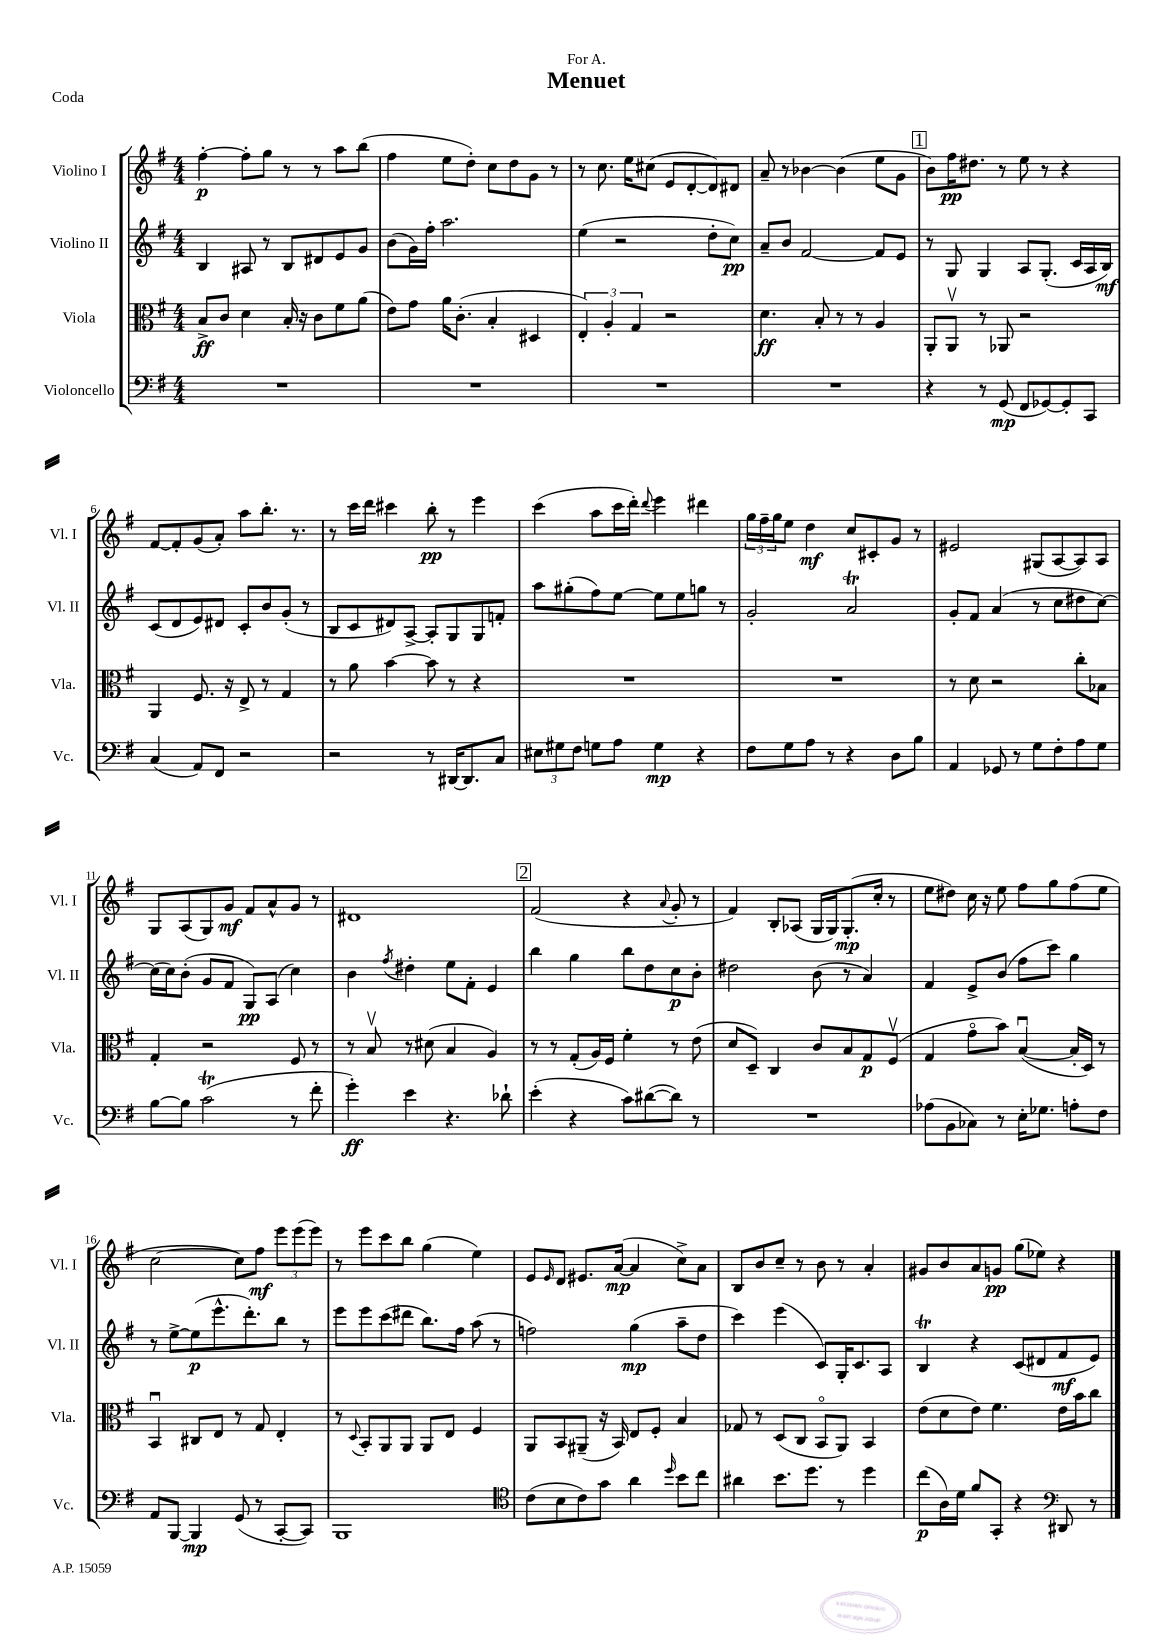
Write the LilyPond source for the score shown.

\header { title = "Menuet" dedication = "For A." piece = "Coda" }
<<
\new StaffGroup <<
\new Staff = "s0" \with { instrumentName = "Violino I" shortInstrumentName = "Vl. I" } {
    \clef treble \key g \major \numericTimeSignature \time 4/4
    fis''4~-.\p fis''8-. g''8 r8 r8 a''8 b''8( |
    fis''4 e''8 d''8-.) c''8 d''8 g'8 r8 |
    r8 c''8. e''16 cis''8( e'8 d'8~-. d'8) dis'8 |
    a'8-- r8 bes'4~ bes'4( e''8 g'8 |
    \mark \markup { \box "1" } b'8) fis''16\pp dis''8. r8 e''8 r8 r4 |
    fis'8~ fis'8-. g'8( a'8-.) a''8 b''8.-. r8. |
    r8 c'''16 d'''16 cis'''4 b''8-.\pp r8 e'''4 |
    c'''4( a''8 c'''16 d'''16-.) \appoggiatura { d'''8 } e'''4 dis'''4 |
    \tuplet 3/2 { g''16 fis''16-- g''16 } e''8 d''4\mf c''8 cis'8-. g'8 r8 |
    eis'2 gis8( a8~ a8) a8 |
    g8 a8( g8) g'8\mf fis'8 a'8-^ g'8 r8 |
    dis'1 |
    \mark \markup { \box "2" } fis'2( r4 \appoggiatura { a'8 } g'8-. r8 |
    fis'4) b8-. aes8( g16 g16) g8.-.\mp( c''16-. r8 |
    e''8 dis''8) c''16 r16 e''8 fis''8 g''8 fis''8( e''8 |
    c''2~ c''8) fis''8\mf \tuplet 3/2 { e'''8 e'''8( e'''8) } |
    r8 e'''8 c'''8 b''8 g''4( e''4) |
    e'8 \grace { e'16 } d'8 eis'8. a'16~\mp( a'4 c''8->) a'8 |
    b8 b'8 c''8-- r8 b'8 r8 a'4-. |
    gis'8 b'8 a'8 g'8\pp g''8( ees''8) r4 \bar "|." |
}
\new Staff = "s1" \with { instrumentName = "Violino II" shortInstrumentName = "Vl. II" } {
    \clef treble \key g \major \numericTimeSignature \time 4/4
    b4 ais8 r8 b8 dis'8 e'8 g'8 |
    b'8( g'16) fis''16-. a''2. |
    e''4( r2 d''8-. c''8\pp) |
    a'8-- b'8 fis'2~ fis'8 e'8 |
    \mark \markup { \box "1" } r8 g8 g4 a8 g8.-.( c'16 a16 b16\mf) |
    c'8( d'8 e'8) dis'8 c'8-. b'8 g'8-.( r8 |
    b8 c'8 dis'8) a8~-> a8-. g8 g8 f'8-. |
    a''8 gis''8-.( fis''8) e''8~ e''8 e''8 g''8 r8 |
    g'2-. a'2\trill |
    g'8-. fis'8 a'4( r8 c''8 dis''8 c''8~) |
    c''16( c''16) b'8-.( g'8 fis'8 g8\pp) a8( c''4) |
    b'4 \acciaccatura { fis''8 } dis''4-. e''8 fis'8-. e'4 |
    \mark \markup { \box "2" } b''4 g''4 b''8 d''8 c''8\p b'8-. |
    dis''2 b'8( r8 a'4) |
    fis'4 e'8-> b'8( fis''8 c'''8) g''4 |
    r8 e''8~-> e''8\p( e'''8.-^ d'''8.-.) b''8 r8 |
    e'''8 e'''8 c'''8( dis'''8 b''8.) fis''16 a''8( r8 |
    f''2) g''4\mp( a''8-- d''8 |
    c'''4) e'''4( c'8) g16-. c'8. a8 |
    b4\trill r4 c'8( dis'8 fis'8\mf e'8) \bar "|." |
}
\new Staff = "s2" \with { instrumentName = "Viola" shortInstrumentName = "Vla." } {
    \clef alto \key g \major \numericTimeSignature \time 4/4
    b8->\ff c'8 d'4 b16-. r16 c'8 fis'8 a'8( |
    e'8) g'8 a'16 c'8.-.( b4-. dis4 |
    \tuplet 3/2 { e4-.) a4-. g4 } r2 |
    d'4.\ff b8-. r8 r8 a4 |
    \mark \markup { \box "1" } a,8-. a,8\upbow r8 aes,8 r2 |
    a,4 fis8. r16 e8-> r8 g4 |
    r8 a'8 b'4~ b'8 r8 r4 |
    R1 |
    R1 |
    r8 d'8 r2 c''8-. bes8 |
    g4-. r2 fis8 r8 |
    r8 b8\upbow r8 dis'8( b4 a4) |
    \mark \markup { \box "2" } r8 r8 g8-.( a16) fis16 fis'4-. r8 e'8( |
    d'8 d8--) c4 c'8 b8 g8\p fis8\upbow( |
    g4 g'8\flageolet b'8) b4~\downbow( b16-. d16) r8 |
    b,4\downbow cis8 e8 r8 g8 e4-. |
    r8 \appoggiatura { d8 } b,8-. a,8 a,8 a,8 e8 fis4 |
    a,8 b,8 ais,8--( r16 b,16) e8 fis8-. b4 |
    ges8 r8 d8( c8 b,8\flageolet a,8) b,4 |
    e'8( d'8 e'8) fis'4. e'16 b'16 c''8 \bar "|." |
}
\new Staff = "s3" \with { instrumentName = "Violoncello" shortInstrumentName = "Vc." } {
    \clef bass \key g \major \numericTimeSignature \time 4/4
    R1 |
    R1 |
    R1 |
    R1 |
    \mark \markup { \box "1" } r4 r8 g,8\mp( fis,8 ges,8~) ges,8-. c,8 |
    c4( a,8) fis,8 r2 |
    r2 r8 dis,16~ dis,8. c8 |
    \tuplet 3/2 { eis8 gis8 fis8 } g8 a8 g4\mp r4 |
    fis8 g8 a8 r8 r4 d8 b8 |
    a,4 ges,8 r8 g8 fis8-. a8 g8 |
    b8~ b8 c'2\trill( r8 fis'8-. |
    g'4-.\ff) e'4 r4. des'8-! |
    \mark \markup { \box "2" } e'4-.( r4 c'8) dis'8~( dis'8) r8 |
    R1 |
    aes8( b,8 ces8) r8 e16-. ges8. a8-. fis8 |
    a,8 b,,8~ b,,4\mp g,8( r8 c,8~-. c,8) |
    b,,1 |
    \clef tenor c'8( b8 c'8) g'8 a'4 \grace { d''16 } b'8 c''8 |
    ais'4 b'8. d''8. r8 d''4 |
    c''8\p( a16) d'16 fis'8 g,8-. r4 \clef bass dis,8 r8 \bar "|." |
}
>>
>>
